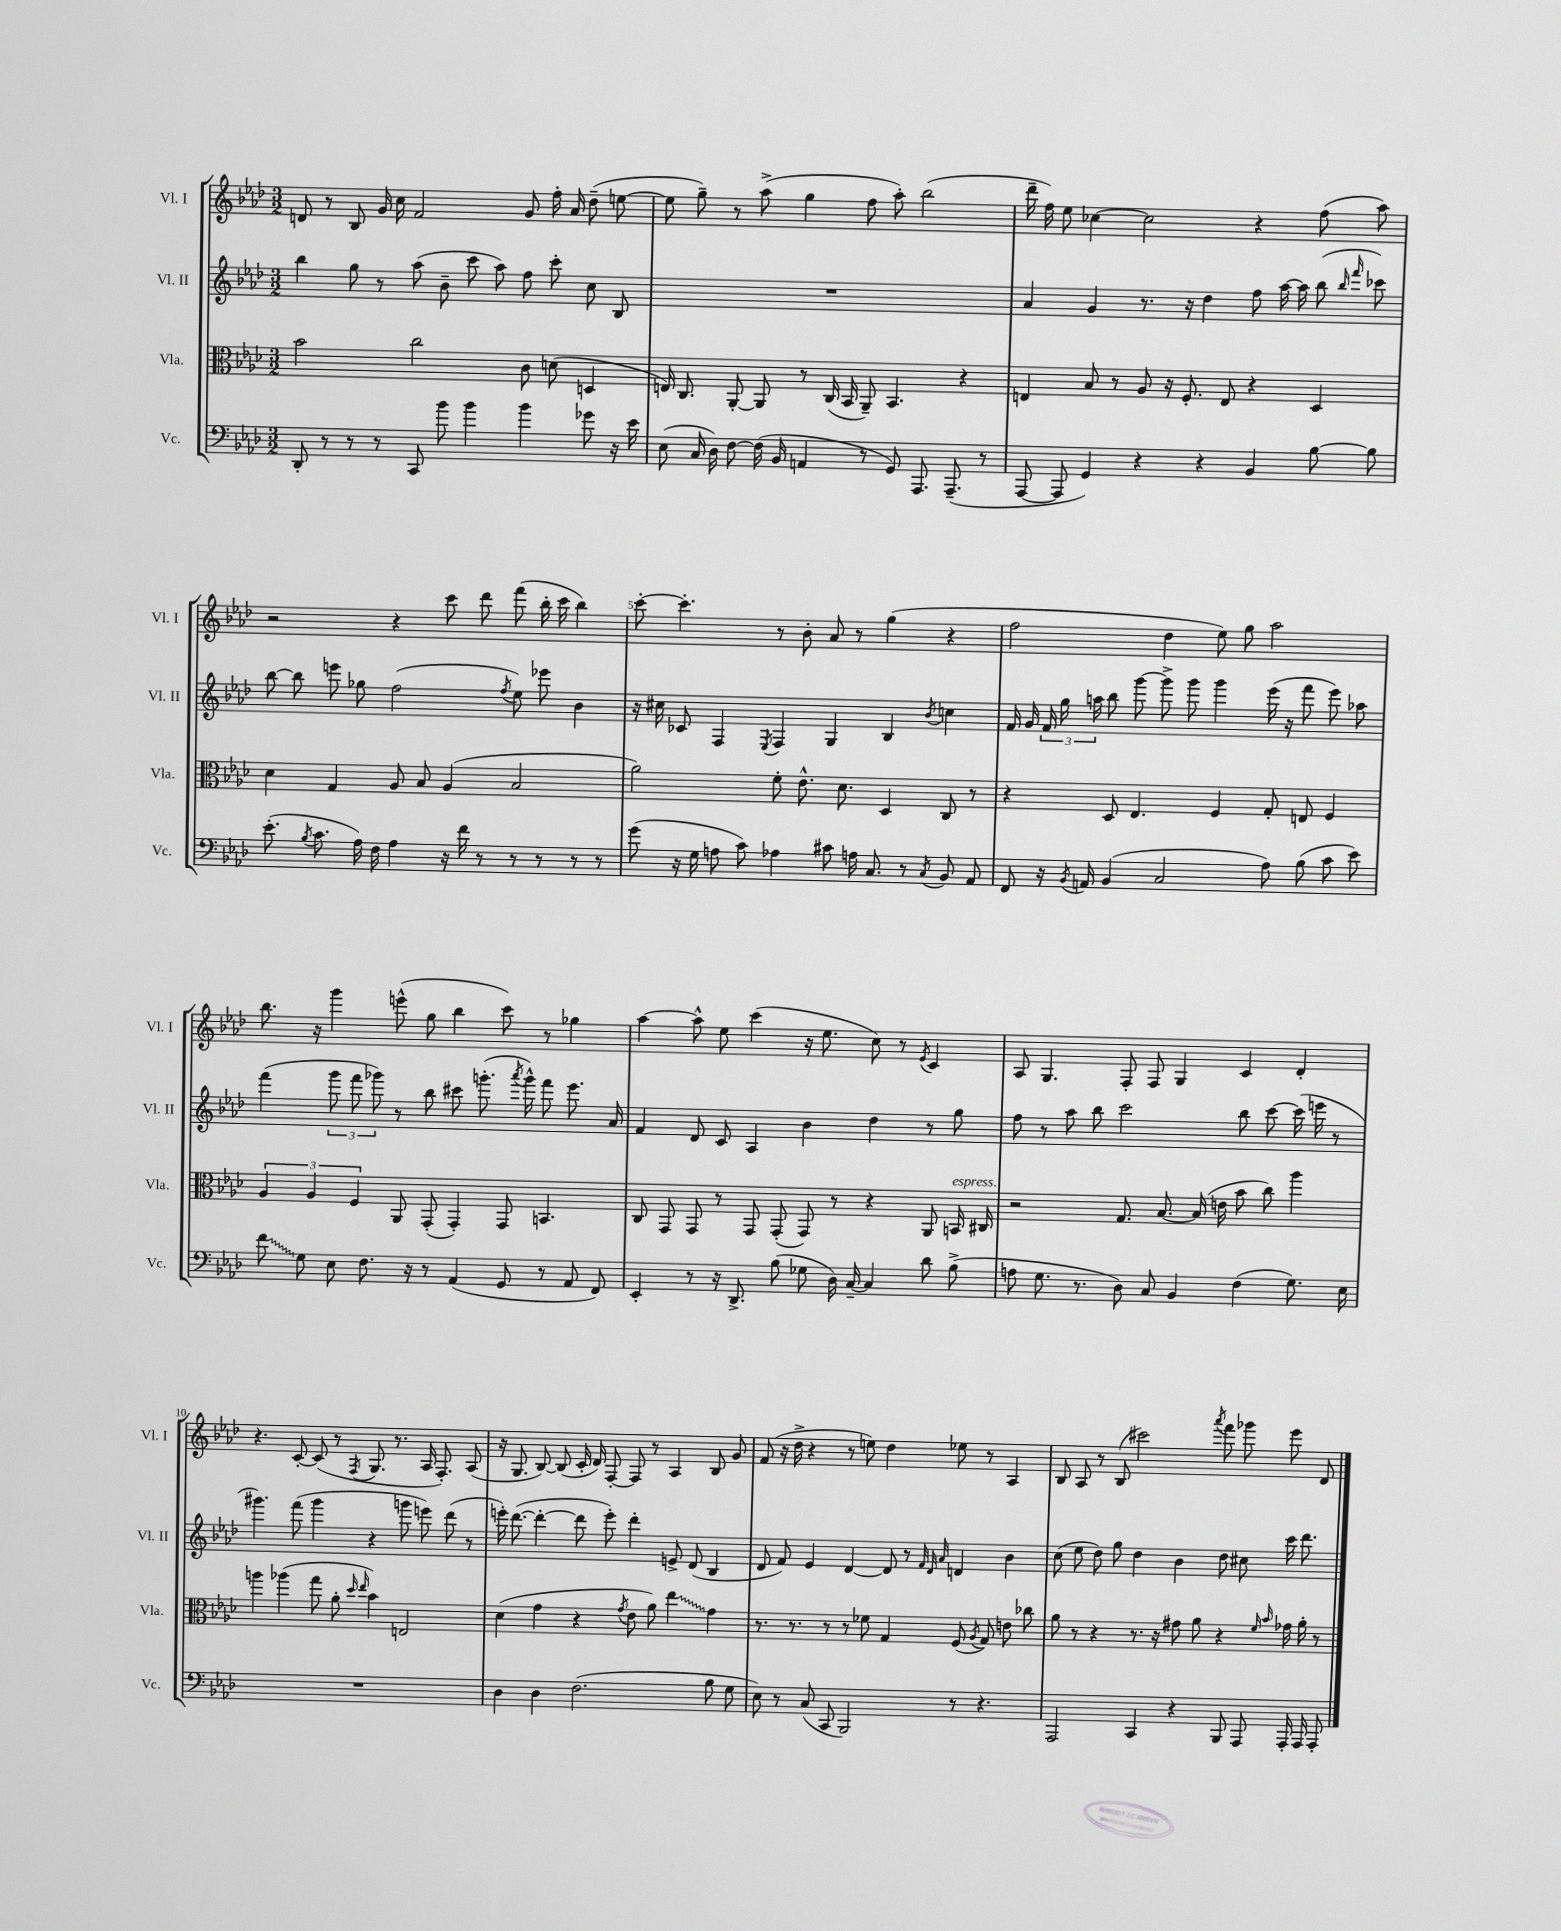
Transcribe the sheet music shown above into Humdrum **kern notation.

**kern	**kern	**kern	**kern
*staff4	*staff3	*staff2	*staff1
*clefF4	*clefC3	*clefG2	*clefG2
*k[b-e-a-d-]	*k[b-e-a-d-]	*k[b-e-a-d-]	*k[b-e-a-d-]
*M3/2	*M3/2	*M3/2	*M3/2
8DD-'/	2b-\	4bb-\	8d/
8r	.	.	8r
8r	.	8gg\	8B-/
8r	.	8r	16g/
.	.	.	16cc\
8CC/	2cc\	(8aa-\	2f/
8b-\	.	8b-~\	.
4b-\	.	8ccc\	.
.	.	8aa-\)	.
4b-\	8c\	8ff\	8g/
.	(8d\	8ccc'\	16ff'\
.	.	.	16a-/
8g-\	4D/	8cc\	(8dd-~\
16r	.	8B-/	[8ee\
16e-\	.	.	.
=	=	=	=
(8E-\	16E/)	1.r	8ee\]
.	8.C/	.	.
16C/	.	.	8gg~\)
16D-\)	.	.	.
[8F\	[8AA-'/	.	8r
(16F\]	8AA-/]	.	(8aa-^\
16BB-/	.	.	.
4AA/	8r	.	4gg\
.	(16C/	.	.
.	16BB-/	.	.
8r	8AA-~/)	.	8ff\
8GG/)	4.BB-/	.	8aa-'\)
8.AAA-/	.	.	(2bb-\
(8.AAA-~/	.	.	.
.	4r	.	.
8r	.	.	.
=	=	=	=
[8AAA-/	4E/	4a-/	16ddd-~\
.	.	.	16ff\)
8AAA-/]	.	.	8ee-\
4GG/)	8B-/	4g/	[4cc-\
.	8r	.	.
4r	8A-/	8.r	2cc-\]
.	16r	.	.
.	8.F'/	16r	.
4r	.	4dd-\	.
.	8E/	.	.
4BB-/	4r	8ff\	4r
.	.	[16aa-\	.
.	.	16aa-\]	.
[8B-\	4D-/	(8bb-\	(8ff\
.	.	16qqbb-/	.
.	.	16qqfff/	.
8B-\]	.	8ccc-\)	8aa-\)
=	=	=	=
(8.e-'\	4d-\	[8bb-\	2r
.	.	8bb-\]	.
8qB-/	.	.	.
8.c\	.	.	.
.	4G/	8eee\	.
16A-\)	.	8gg-\	.
16F\	.	.	.
4A-\	8A-/	(2ff\	4r
.	8B-/	.	.
16r	(4A-/	.	8ccc\
16f\	.	.	.
8r	.	.	8ddd-\
.	.	8qff/	.
8r	2B-/	8ee-\)	(8fff\
8r	.	8eee-\	16bb-'\
.	.	.	16ccc\
8r	.	4b-\	4bb-\)
8r	.	.	.
=	=	=	=
(8g\	2a-\)	16r	[8ccc'\
.	.	16cc#\	.
16r	.	8c-/	4.ccc'\]
16G\	.	.	.
8A\	.	4F/	.
8c\)	.	.	.
.	.	8qE-/	.
4A-\	8f'\	4F/	8r
.	8.e-^^\	.	8b-'\
8c#\	.	4G/	8a-/
.	8.d-\	.	.
16A\	.	.	8r
8.C/	.	.	.
.	4D-/	4B-/	(4gg\
8r	.	.	.
8qC/	.	8qb-/	.
8BB-/	8C/	4cc\	4r
8AA-/	8r	.	.
=	=	=	=
8FF/	4r	16f/	2ff\
.	.	16g/	.
16r	.	24f/	.
.	.	24gg\	.
8qBB-/	.	.	.
16AA/	.	.	.
.	.	24aa\	.
(4BB-/	8D-/	8bb-\	.
.	4.E-/	[8ggg\	.
2C/	.	8ggg^\]	4dd-\
.	.	8ggg\	.
.	4F/	4ggg\	8ee-\)
.	.	.	8gg\
8A-\)	8G'/	(16eee-\	2aa-\
.	.	16r	.
(8B-\	8E/	8fff\	.
8c\	4F/	8eee-\)	.
8e-\)	.	8aa-\	.
=	=	=	=
8f\	6A-/	(4fff\	8.bb-\
8G\	.	.	.
.	6A-/	.	.
.	.	.	16r
8E-\	.	12ggg\	4ggg\
.	6F/	12fff\	.
8.F\	.	.	.
.	.	12ggg-\)	.
.	8AA-/	8r	(8eee^^\
16r	.	.	.
8r	(8GG'/	8bb-\	8gg\
(4AA-/	4GG'/)	8ccc#\	4bb-\
.	.	(8.ggg'\	.
8GG/	8GG/	.	8ccc\)
.	.	8qaaa-/	.
.	.	16ggg^^\)	.
8r	4.BB/	8fff\	8r
8AA-/	.	8.eee-\	4gg-\
8FF/)	.	.	.
.	.	16a-/	.
=	=	=	=
4EE-'/	8C/	4f/	[4aa-\
.	8GG/	.	.
8r	8GG/	8d-/	8aa-^^\]
16r	8r	8c/	8ee-\
8.DD-^/	.	.	.
.	8GG/	4A-/	(4ccc\
(8B-\	(8GG'/	.	.
8G-\	8GG/)	4b-\	16r
.	.	.	8.ee-\
16D-\)	8r	.	.
[16C~/	.	.	.
4C/]	4r	4dd-\	8cc\)
.	.	.	8r
.	.	.	8qe-/
8d-\	8AA-/	8r	4c/
(8B-^\	16BB/	8gg\	.
.	16C#/	.	.
=	=	=	=
8A\	2r	8ff\	8A-/
8.G\	.	8r	4.G/
.	.	8aa-\	.
8.r	.	.	.
.	.	8bb-\	.
8D-\)	8.G/	2ccc\	8F'/
8C/	.	.	8F/
.	[8.B-/	.	.
4BB-/	.	.	4G/
.	(16B-/]	.	.
.	16e\	.	.
(4F\	8b-\	8bb-\	4c/
.	8cc\)	[8ccc\	.
8.G\)	4aa-\	(16ccc\]	4d-'/
.	.	16eee\	.
.	.	8r	.
16E-\	.	.	.
=	=	=	=
1.r	4aa\	4.ggg#\)	4.r
.	(4aa-\	.	.
.	.	(8fff\	[8c'/
.	8gg\	4ggg#\	(8c/]
.	8a-'\	.	8r
.	16qqdd-/	.	.
.	16qqee-/	.	8qF/
.	4b-\)	4r	8.G/
.	.	.	8.r
.	2E/	8ggg\	.
.	.	8eee\)	16A-/
.	.	.	8.F'/)
.	.	(8ddd-\	.
.	.	8r	(8A-/
=	=	=	=
4D-\	(4d-\	16eee'\)	16r
.	.	([8.ddd-\	8.G/
4D-\	4g\	4ddd-'\_	[8B-/)
.	.	.	(8B-/]
(2.F\	4r	8ddd-\]	16c'/
.	.	.	16d-/)
.	.	8eee'\)	[8F'/
.	8qg/	.	.
.	8e-\	4ddd-'\	8F/]
.	8a-\)	.	8r
.	4ee-\	8e^/	4A-/
.	.	(8d-/	.
8B-\	4g\	4B-/	8B-/
8G\	.	.	8g/
=	=	=	=
8E-\)	8.r	8d-/	(8f/
8r	.	8f/)	16r
.	8.r	.	16dd-^\
(8C/	.	4e-/	4r
8CC/	8r	.	.
2BBB-/)	8r	[4d-/	8r
.	8f-\	.	8ee\)
.	4G/	8d-/]	4dd-\
.	.	8r	.
.	.	32qqf/	.
.	.	32qqd-/	.
.	.	32qqa-/	.
8r	(8F/	4d/	8ee-\
.	8qA-/	.	.
4.r	8G/)	.	8r
.	8e\	4b-\	4A-/
.	8cc-\	.	.
=	=	=	=
2AAA-/	8a-\	(8cc\	8B-/
.	8r	8ee-\	8A-/
.	4r	8dd-\)	8r
.	.	8gg\	(8B-/
4CC/	8.r	4dd-\	2ccc#\)
.	16r	.	.
4r	8g#\	4b-\	.
.	8a-\	.	.
.	.	.	8qaaa-/
8BBB-/	4r	8dd-\	8fff\
8AAA-/	.	8cc#\	8ggg-\
.	16qqf/	.	.
.	16qqb-/	.	.
16AAA-'/	16g-\	16ccc\	8eee-\
16AAA-/	16a-'\	8.ddd-\	.
8AAA-'/	8r	.	8d-/
==	==	==	==
*-	*-	*-	*-
